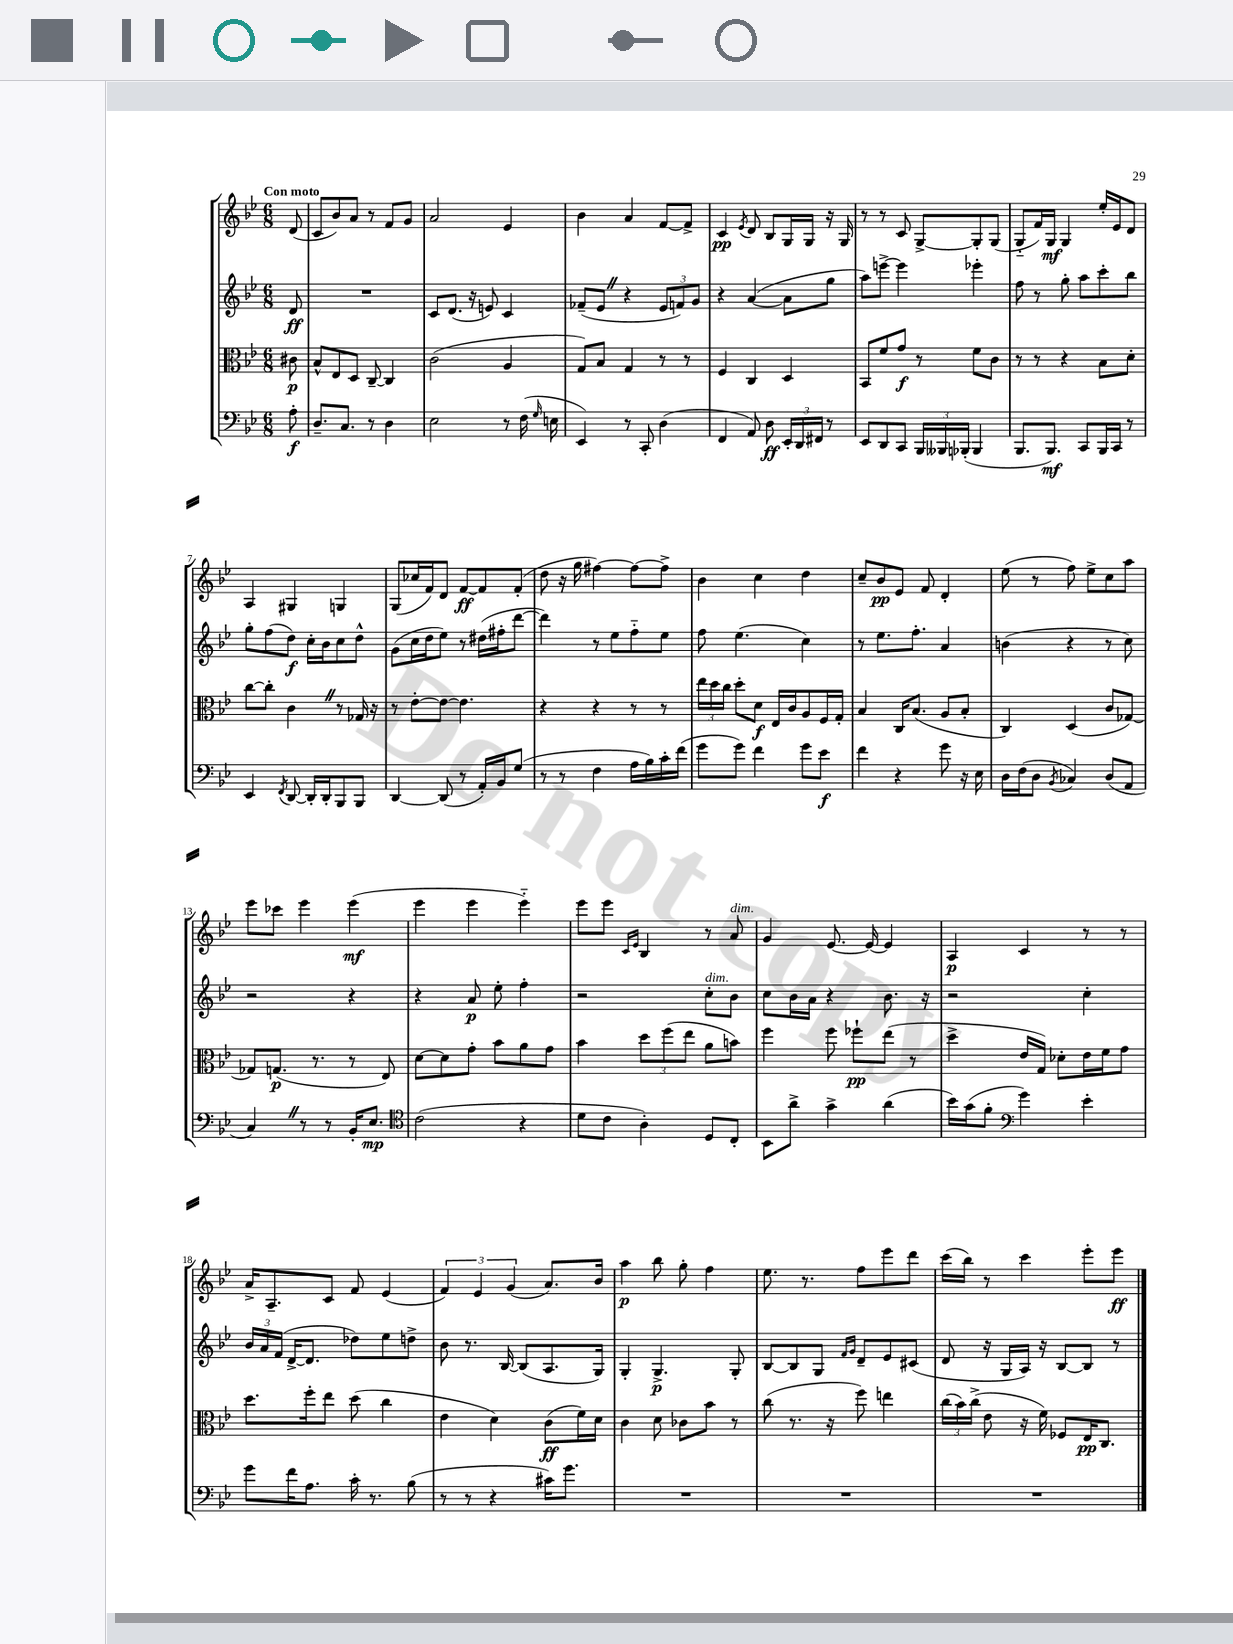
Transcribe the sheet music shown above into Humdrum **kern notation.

**kern	**dynam	**kern	**dynam	**kern	**dynam	**kern	**dynam
*part4	*part4	*part3	*part3	*part2	*part2	*part1	*part1
*staff4	*staff4	*staff3	*staff3	*staff2	*staff2	*staff1	*staff1
*clefF4	*	*clefC3	*	*clefG2	*	*clefG2	*
*k[b-e-]	*	*k[b-e-]	*	*k[b-e-]	*	*k[b-e-]	*
*M6/8	*	*M6/8	*	*M6/8	*	*M6/8	*
=	=	=	=	=	=	=	=
!	!	!	!	!	!	!LO:TX:a:B:t=Con moto	!
8A'\	f	8c#X\	p	8d/	ff	(8d/	.
=1	=1	=1	=1	=1	=1	=1	=1
8.D~/L	.	8B-^^/L	.	2.r	.	8c/L	.
.	.	8E-/	.	.	.	8b-/)	.
8.C/J	.	.	.	.	.	.	.
.	.	8D/J	.	.	.	8a/J	.
8r	.	[8C~/	.	.	.	8r	.
4D\	.	4C/]	.	.	.	8f/L	.
.	.	.	.	.	.	8g/J	.
=2	=2	=2	=2	=2	=2	=2	=2
2E-\	.	(2c\	.	8c/L	.	2a/	.
.	.	.	.	(8.d/J	.	.	.
.	.	.	.	16r	.	.	.
.	.	.	.	8en/)	.	.	.
8r	.	4A/	.	4c/	.	4e-/	.
(16F\	.	.	.	.	.	.	.
16qqG/	.	.	.	.	.	.	.
16En\	.	.	.	.	.	.	.
=3	=3	=3	=3	=3	=3	=3	=3
4EE-/)	.	8G/L)	.	(8f-X~/L	.	4b-\	.
.	.	8B-/J	.	8e-Z/J	.	.	.
8r	.	4G/	.	4r	.	4a/	.
8CC'/	.	.	.	.	.	.	.
(4D\	.	8r	.	12e-/L	.	[8f/L	.
.	.	.	.	12fn/)	.	.	.
.	.	8r	.	.	.	8f^/J]	.
.	.	.	.	12g/J	.	.	.
=4	=4	=4	=4	=4	=4	=4	=4
4FF/	.	4F/	.	4r	.	4c/	pp
.	.	.	.	.	.	8qe-/	.
8AA/)	.	4C/	.	([4a/	.	8d/	.
8D\	ff	.	.	.	.	8B-/L	.
24EE-'/LL	.	4D/	.	8a\L]	.	16G/L	.
24DD/	.	.	.	.	.	.	.
.	.	.	.	.	.	16G/JJ	.
24FF#X/JJ	.	.	.	.	.	.	.
8r	.	.	.	8gg\J	.	16r	.
.	.	.	.	.	.	16G/	.
=5	=5	=5	=5	=5	=5	=5	=5
8EE-/L	.	8BB-/L	.	8aa\L)	.	8r	.
8DD/	.	8f/	.	[8eeen^\J	.	8r	.
8CC/J	.	8g/J	f	4eee\]	.	8c/	.
24BBB-/LL	.	8r	.	.	.	[8G^/L	.
24BBB--X/	.	.	.	.	.	.	.
(24BBB-X'/JJ	.	.	.	.	.	.	.
4BBB-/	.	8f\L	.	4eee-X'\	.	8G'/]	.
.	.	8c\J	.	.	.	(8G/J	.
=6	=6	=6	=6	=6	=6	=6	=6
8.BBB-/L	.	8r	.	8ff\	.	8G/L	.
.	.	8r	.	8r	.	16f/L)	.
8.BBB-/J)	mf	.	.	.	.	16G/JJ	mf
.	.	4r	.	8gg'\	.	4G/	.
8CC/L	.	.	.	8aa\L	.	.	.
16BBB-/L	.	8B-\L	.	8ccc'\	.	16ee-'/LL	.
16CC/JJ	.	.	.	.	.	16e-/J	.
8r	.	8d'\J	.	8bb-\J	.	8d/J	.
!!LO:LB:g=z
=7	=7	=7	=7	=7	=7	=7	=7
4EE-/	.	[8cc\L	.	8gg'\L	.	4A/	.
.	.	8cc'\J]	.	(8ff\	.	.	.
8qFF/	.	.	.	.	.	.	.
[8DD/	.	4cZ\	.	8dd\J)	f	4G#X/	.
16DD'/LL]	.	.	.	16cc'\LL	.	.	.
16DD'/J	.	.	.	16b-\J	.	.	.
8BBB-/	.	8r	.	8cc\	.	4Gn/	.
8BBB-/J	.	16G-X/	.	8dd^^\J	.	.	.
.	.	16r	.	.	.	.	.
=8	=8	=8	=8	=8	=8	=8	=8
[4DD/	.	8r	.	(8g\L	.	(8G/L	.
.	.	[8e-'\L	.	16cc\L	.	16cc-X/L	.
.	.	.	.	16dd\J	.	16f/J)	.
(8DD/]	.	8e-\J_	.	8ee-\J)	.	8d/J	.
8r	.	4.e-\]	.	8r	.	[8f/L	ff
16AA'/LL)	.	.	.	(16dd#X\LL	.	8f/]	.
16BB-/J	.	.	.	16ff#X'\J	.	.	.
(8G/J	.	.	.	[8ddd\J	.	(8f'/J	.
=9	=9	=9	=9	=9	=9	=9	=9
8r	.	4r	.	4ddd\])	.	8dd\	.
8r	.	.	.	.	.	16r	.
.	.	.	.	.	.	16gg\	.
4F\	.	4r	.	8r	.	[4ff#X\)	.
.	.	.	.	8ee-\L	.	.	.
16A\LL	.	8r	.	8ff\	.	8ff#\L_	.
16B-\)	.	.	.	.	.	.	.
16c'\	.	8r	.	8ee-\J	.	8ff#^\J]	.
(16f\JJ	.	.	.	.	.	.	.
=10	=10	=10	=10	=10	=10	=10	=10
8g\L	.	24ee-\LL	.	8ff\	.	4b-\	.
.	.	24dd\	.	.	.	.	.
.	.	24cc\JJ	.	.	.	.	.
8g\J)	.	8dd'\L	.	(4.ee-\	.	.	.
4f\	.	8d\J	f	.	.	4cc\	.
.	.	16E-/LL	.	.	.	.	.
.	.	16c/J	.	.	.	.	.
8g\L	.	8A/	.	4cc\)	.	4dd\	.
8e-\J	f	16F/L	.	.	.	.	.
.	.	16G'/JJ	.	.	.	.	.
=11	=11	=11	=11	=11	=11	=11	=11
4f\	.	4B-/	.	8r	.	8cc~/L	.
.	.	.	.	8.ee-\L	.	8b-/	pp
4r	.	16C/KL	.	.	.	8e-/J	.
.	.	(8.B-/J	.	8.ff'\J	.	.	.
.	.	.	.	.	.	8f/	.
8g\	.	8A/L	.	4a/	.	4d'/	.
16r	.	8B-'/J	.	.	.	.	.
16E-\	.	.	.	.	.	.	.
=12	=12	=12	=12	=12	=12	=12	=12
16D\LL	.	4C/)	.	(4bn\	.	(8ee-\	.
(16F\J	.	.	.	.	.	.	.
8D\J	.	.	.	.	.	8r	.
8qBB-/	.	.	.	.	.	.	.
4C-X/)	.	(4D/	.	4r	.	8ff\)	.
.	.	.	.	.	.	8ee-^\L	.
(8D/L	.	8c/L	.	8r	.	8cc\	.
8AA/J	.	[8G-X/J)	.	8cc\)	.	8aa\J	.
!!LO:LB:g=z
=13	=13	=13	=13	=13	=13	=13	=13
4CZ/)	.	8G-X/L]	.	2r	.	8eee-\L	.
.	.	(8.Gn/J	p	.	.	8ccc-X\J	.
8r	.	.	.	.	.	4eee-\	.
.	.	8.r	.	.	.	.	.
8r	.	.	.	.	.	.	.
16BB-'/KL	.	8r	.	4r	.	(4eee-\	mf
8.E-/J	mp	.	.	.	.	.	.
.	.	8E-/)	.	.	.	.	.
=14	=14	=14	=14	=14	=14	=14	=14
*clefC4	*	*	*	*	*	*	*
(2c\	.	[8d\L	.	4r	.	4eee-\	.
.	.	8d\]	.	.	.	.	.
.	.	8g'\J	.	8a/	p	4eee-\	.
.	.	8b-\L	.	8ee-'\	.	.	.
4r	.	8a\	.	4ff'\	.	4eee-\)	.
.	.	8g\J	.	.	.	.	.
=15	=15	=15	=15	=15	=15	=15	=15
8d\L	.	4b-\	.	2r	.	8eee-\L	.
8c\J	.	.	.	.	.	8eee-\J	.
.	.	.	.	.	.	16qqc/LL	.
.	.	.	.	.	.	16qqe-/JJ	.
4A'\)	.	12dd\L	.	.	.	4B-/	.
.	.	(12ff\	.	.	.	.	.
.	.	12ee-\J	.	.	.	.	.
!	!	!	!	!LO:TX:a:i:t=dim.	!	!	!
8D/L	.	8a\L	.	8cc'\L	.	8r	.
!	!	!	!	!	!	!LO:TX:a:i:t=dim.	!
8C'/J	.	8bn\J)	.	8b-\J	.	8a/	.
=16	=16	=16	=16	=16	=16	=16	=16
8BB-\L	.	4ff\	.	8cc\L	.	4g/	.
8a^\J	.	.	.	16b-\L	.	.	.
.	.	.	.	16a\JJ	.	.	.
4g^\	.	8ff\	.	4r	.	[8.e-/	.
.	.	8ff-X`\L	pp	.	.	.	.
.	.	.	.	.	.	16e-/_	.
(4a\	.	(8ee-\J	.	8.b-\	.	4e-/]	.
.	.	8r	.	.	.	.	.
.	.	.	.	16r	.	.	.
=17	=17	=17	=17	=17	=17	=17	=17
16b-\LL)	.	4dd^\	.	2r	.	4A/	p
(16g\J	.	.	.	.	.	.	.
8f'\J	.	.	.	.	.	.	.
*clefF4	*	*	*	*	*	*	*
4g\)	.	16e-/LL	.	.	.	4c/	.
.	.	16G/JJ)	.	.	.	.	.
.	.	8d-X'\L	.	.	.	.	.
4e-'\	.	16e-\L	.	4cc'\	.	8r	.
.	.	16f\J	.	.	.	.	.
.	.	8g\J	.	.	.	8r	.
!!LO:LB:g=z
=18	=18	=18	=18	=18	=18	=18	=18
8g\L	.	8.dd\L	.	24b-/LL	.	16a^/KL	.
.	.	.	.	24a/	.	.	.
.	.	.	.	.	.	8.A~/	.
.	.	.	.	(24f/JJ	.	.	.
16f\K	.	.	.	[16d^/KL	.	.	.
8.A\J	.	16ff'\k	.	8.d/J]	.	.	.
.	.	8ee-\J	.	.	.	8c/J	.
16c'\	.	(8dd\	.	8dd-X\L)	.	8f/	.
8.r	.	.	.	.	.	.	.
.	.	4cc\	.	8ee-\	.	(4e-/	.
(8B-\	.	.	.	8ddn^\J	.	.	.
=19	=19	=19	=19	=19	=19	=19	=19
8r	.	4e-\	.	8b-\	.	6f/)	.
8r	.	.	.	8.r	.	.	.
.	.	.	.	.	.	6e-/	.
4r	.	4d\)	.	.	.	.	.
.	.	.	.	[16B-/	.	.	.
.	.	.	.	.	.	(6g/	.
.	.	.	.	(8B-/L]	.	.	.
16c#X\KL)	.	(8c\L	ff	8.A/	.	8.a/L)	.
8.g\J	.	.	.	.	.	.	.
.	.	16f\L)	.	.	.	.	.
.	.	16d\JJ	.	16G/Jk)	.	16b-/Jk	.
=20	=20	=20	=20	=20	=20	=20	=20
2.r	.	4c\	.	4G'/	.	4aa\	p
.	.	8d\	.	4.G^/	p	8bb-\	.
.	.	8c-X\L	.	.	.	8gg'\	.
.	.	8b-\J	.	.	.	4ff\	.
.	.	8r	.	8G'/	.	.	.
=21	=21	=21	=21	=21	=21	=21	=21
2.r	.	(8cc\	.	[8B-/L	.	8.ee-\	.
.	.	8.r	.	8B-/]	.	.	.
.	.	.	.	.	.	8.r	.
.	.	.	.	8G/J	.	.	.
.	.	16r	.	.	.	.	.
.	.	.	.	16qqf/LL	.	.	.
.	.	.	.	16qqg/JJ	.	.	.
.	.	8ff\)	.	8d~/L	.	8ff\L	.
.	.	4een\	.	8e-/	.	8eee-\	.
.	.	.	.	(8c#X/J	.	8ddd\J	.
=22	=22	=22	=22	=22	=22	=22	=22
2.r	.	(24cc\LL	.	8d/	.	(16ccc\LL	.
.	.	24b-\)	.	.	.	.	.
.	.	.	.	.	.	16bb-\JJ)	.
.	.	(24cc^\JJ	.	.	.	.	.
.	.	8e-\	.	16r	.	8r	.
.	.	.	.	16G/LL	.	.	.
.	.	16r	.	16A/JJ)	.	4ccc\	.
.	.	16f\)	.	16r	.	.	.
.	.	8F-X/L	.	[8B-/L	.	.	.
.	.	16E-/K	pp	8B-/J]	.	8eee-'\L	.
.	.	8.C/J	.	.	.	.	.
.	.	.	.	8r	.	8eee-\J	ff
==	==	==	==	==	==	==	==
*-	*-	*-	*-	*-	*-	*-	*-
